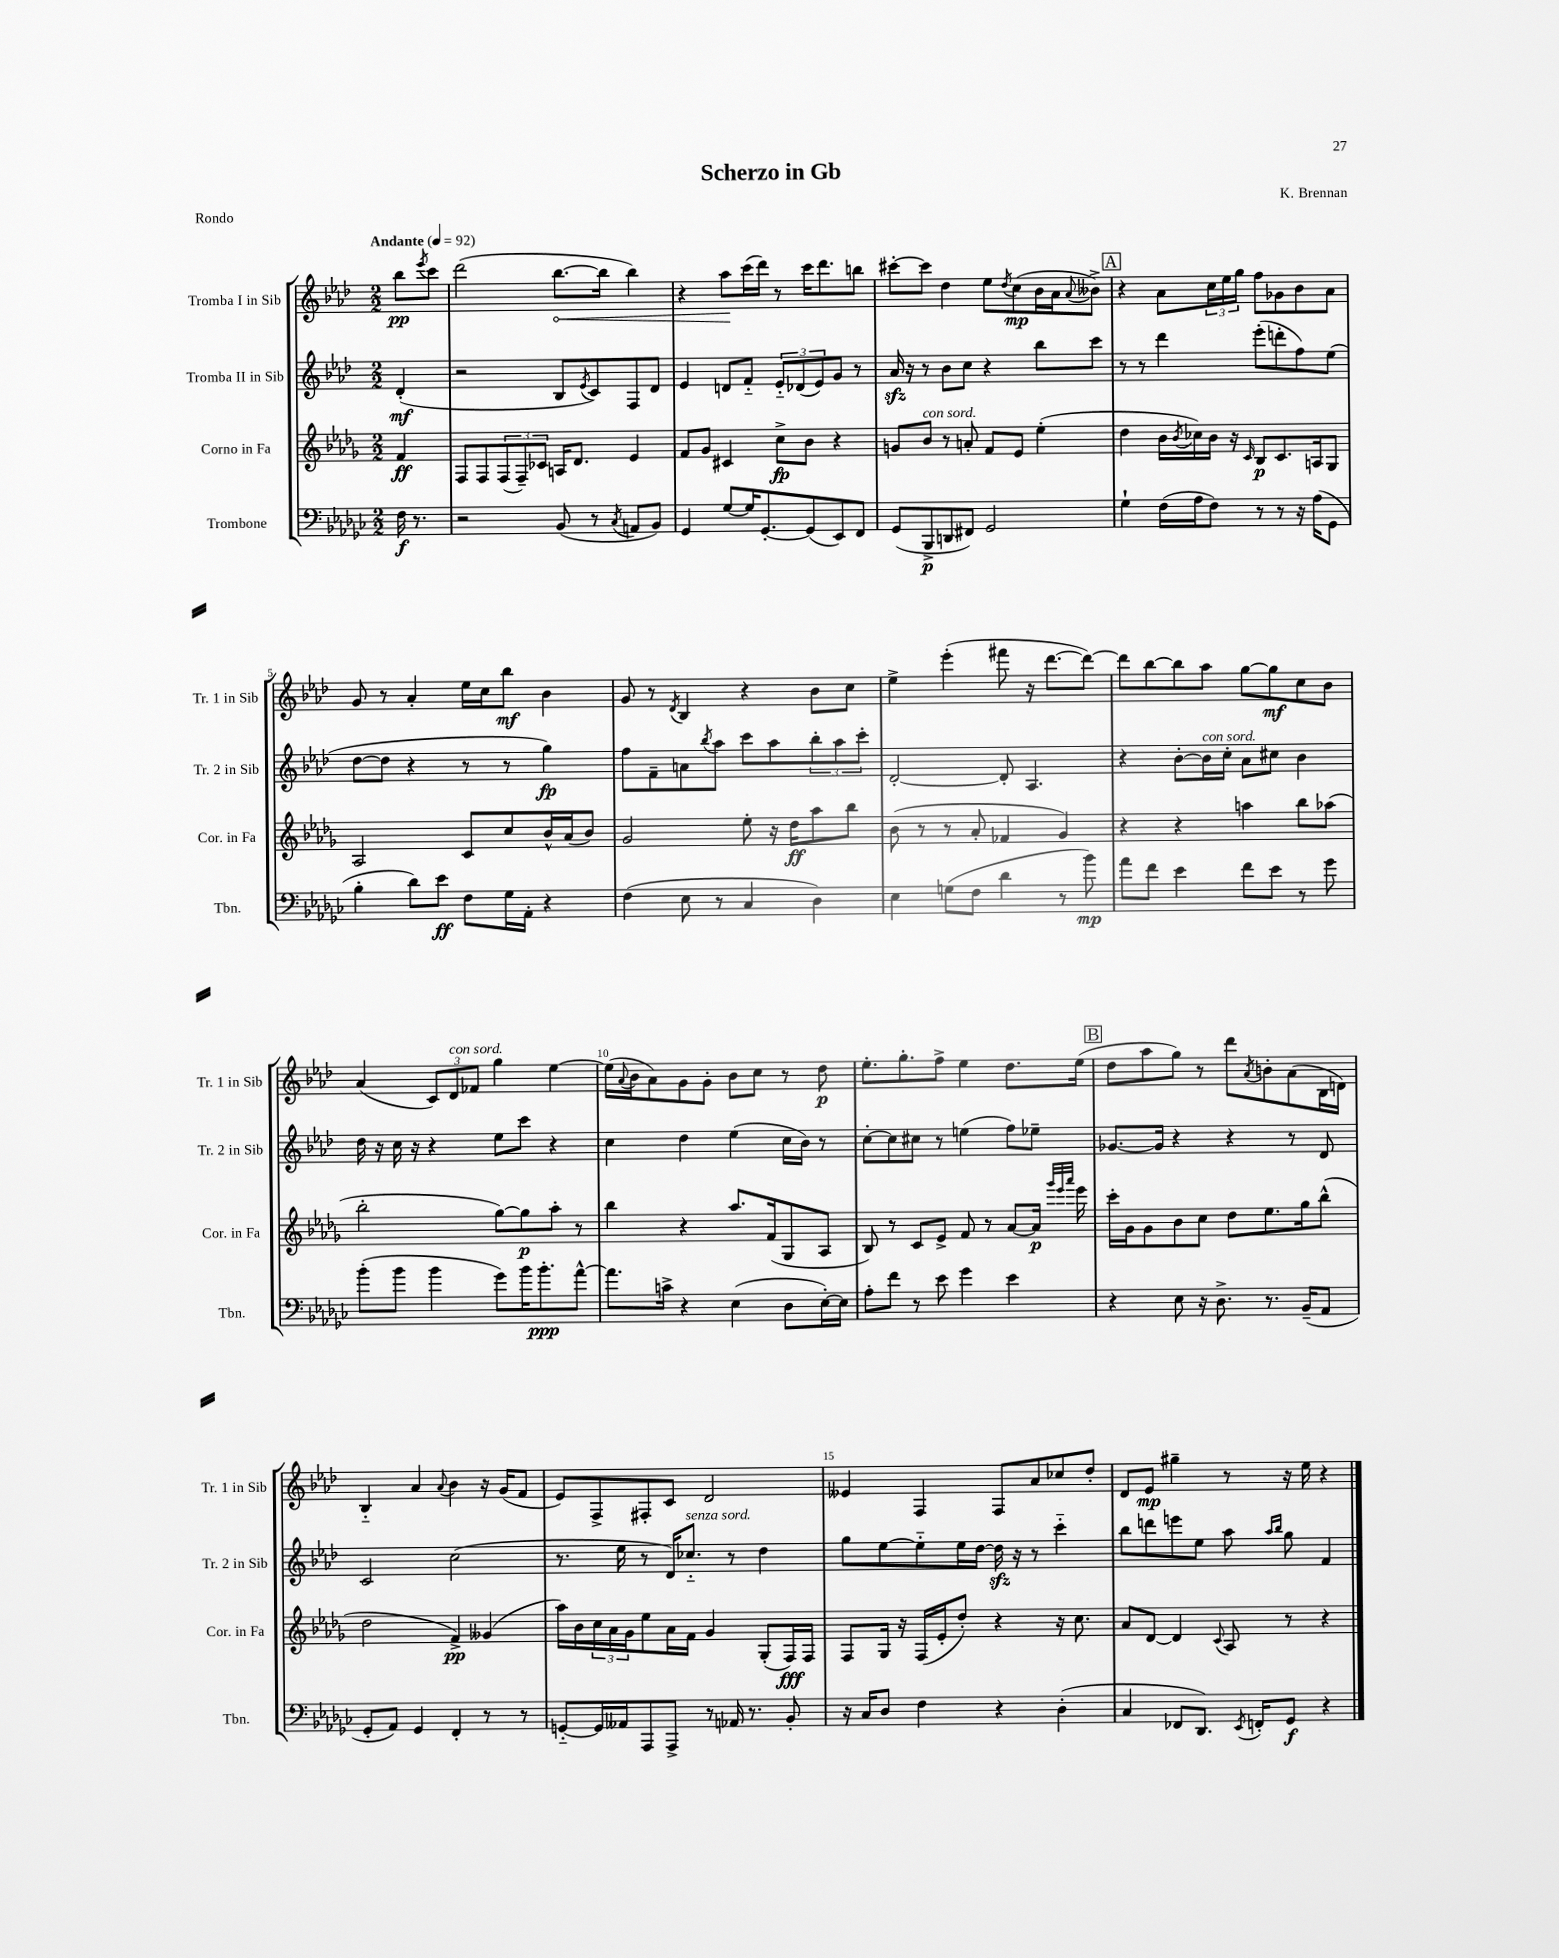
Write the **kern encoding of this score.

**kern	**dynam	**kern	**dynam	**kern	**dynam	**kern	**dynam
*part4	*part4	*part3	*part3	*part2	*part2	*part1	*part1
*staff4	*staff4	*staff3	*staff3	*staff2	*staff2	*staff1	*staff1
*I"Trombone	*	*I"Corno in Fa	*	*I"Tromba II in Sib	*	*I"Tromba I in Sib	*
*I'Tbn.	*	*I'Cor. in Fa	*	*I'Tr. 2 in Sib	*	*I'Tr. 1 in Sib	*
*clefF4	*	*clefG2	*	*clefG2	*	*clefG2	*
*k[b-e-a-d-g-c-]	*	*k[b-e-a-d-g-]	*	*k[b-e-a-d-]	*	*k[b-e-a-d-]	*
*M2/2	*	*M2/2	*	*M2/2	*	*M2/2	*
*MM92	*	*MM92	*	*MM92	*	*MM92	*
=	=	=	=	=	=	=	=
!	!	!	!	!	!	!LO:TX:a:B:t=Andante	!
16F\	f	4f/	ff	(4d-'/	mf	8bb-\L	pp
8.r	.	.	.	.	.	.	.
.	.	.	.	.	.	8qeee-/	.
.	.	.	.	.	.	8ccc\J	.
=1	=1	=1	=1	=1	=1	=1	=1
2r	.	8F/L	.	2r	.	(2ddd-\	.
.	.	8F/	.	.	.	.	.
.	.	(12F/	.	.	.	.	.
.	.	12F~/)	.	.	.	.	.
.	.	12c-X/J	.	.	.	.	.
!	!	!	!	!	!	!	!LO:HP:b
(8BB-/	.	16An/KL	.	8B-/L	.	[8.bb-\L	<
.	.	8.d-/J	.	.	.	.	.
.	.	.	.	8qe-/	.	.	.
8r	.	.	.	8c/)	.	.	.
.	.	.	.	.	.	16bb-\Jk]	.
8qC-/	.	.	.	.	.	.	.
8AAn/L	.	4e-/	.	8F/	.	4bb-\)	.
8BB-/J)	.	.	.	8d-/J	.	.	.
=2	=2	=2	=2	=2	=2	=2	=2
4GG-/	.	8f/L	.	4e-/	.	4r	.
.	.	8g-/J	.	.	.	.	.
[8G-/L	.	4c#X/	.	8dn/L	.	8aa-\L	.
16G-/K]	.	.	.	8f/J	.	(16ccc\L	[
[8.GG-'/	.	.	.	.	.	16ddd-\JJ)	.
.	.	8cc^\L	fp	12e-/L	.	8r	.
.	.	.	.	(12d-X/	.	.	.
(8GG-/]	.	8b-\J	.	.	.	16ccc\KL	.
.	.	.	.	12e-/)	.	.	.
.	.	.	.	.	.	8.ddd-\	.
8EE-/)	.	4r	.	8g/J	.	.	.
8FF/J	.	.	.	8r	.	8bbn\J	.
=3	=3	=3	=3	=3	=3	=3	=3
(8GG-/L	.	8gn/L	.	16a-zz/	.	[8ccc#X'\L	.
.	.	.	.	16r	.	.	.
!	!	!LO:TX:a:i:t=con sord.	!	!	!	!	!
8BBB-^/	p	8b-/J	.	8r	.	8ccc#\J]	.
8DDn/	.	8r	.	8b-\L	.	4dd-\	.
8FF#X/J)	.	8an'/	.	8cc\J	.	.	.
2GG-/	.	8f/L	.	4r	.	8ee-\L	.
.	.	.	.	.	.	8qdd-/	.
.	.	8e-/J	.	.	.	(8cc\	mp
.	.	(4ee-'\	.	8bb-\L	.	16b-\L	.
.	.	.	.	.	.	16a-\J	.
.	.	.	.	.	.	8qqa-/	.
.	.	.	.	8ccc\J	.	8b--X^\J)	.
!!LO:REH:place=s1:t=A
=4	=4	=4	=4	=4	=4	=4	=4
4G-`\	.	4dd-\	.	8r	.	4r	.
.	.	.	.	8r	.	.	.
(16F\LL	.	16b-\LL	.	4ddd-\	.	8a-\L	.
.	.	8qb-/	.	.	.	.	.
16A-\J	.	16cc-X\)	.	.	.	.	.
8F\J)	.	16b-\JJ	.	.	.	24cc\L	.
.	.	.	.	.	.	24ee-\	.
.	.	16r	.	.	.	.	.
.	.	.	.	.	.	24gg\JJ	.
.	.	16qqc/	.	.	.	.	.
8r	.	8B-/L	p	(8eee-'\L	.	8ff\L	.
8r	.	8.c/	.	8dddn'\	.	8g-X\	.
16r	.	.	.	8ff\)	.	8b-\	.
(16A-\KL	.	16An/k	.	.	.	.	.
8GG-\J	.	8G-/J	.	(8ee-\J	.	8a-\J	.
!!LO:LB:g=z
=5	=5	=5	=5	=5	=5	=5	=5
4B-'\	.	2A-/	.	[8dd-\L	.	8g/	.
.	.	.	.	8dd-\J]	.	8r	.
8d-\L)	.	.	.	4r	.	4a-'/	.
8e-\J	ff	.	.	.	.	.	.
8F\L	.	8c/L	.	8r	.	16ee-\LL	.
.	.	.	.	.	.	16cc\J	.
16G-\L	.	8cc/	.	8r	.	8bb-\J	mf
16AA-'\JJ	.	.	.	.	.	.	.
4r	.	16b-^^/L	.	4gg\)	fp	4b-\	.
.	.	(16a-/J	.	.	.	.	.
.	.	8b-/J)	.	.	.	.	.
=6	=6	=6	=6	=6	=6	=6	=6
(4F\	.	2g-/	.	8ff\L	.	8g/	.
.	.	.	.	8f~\	.	8r	.
.	.	.	.	.	.	8qd-/	.
8E-\	.	.	.	8an\	.	4B-/	.
.	.	.	.	8qbb-/	.	.	.
8r	.	.	.	8aa-\J	.	.	.
4C-/	.	8ee-'\	.	8ccc\L	.	4r	.
.	.	16r	.	8aa-\	.	.	.
.	.	16dd-\KL	ff	.	.	.	.
4D-\)	.	8aa-\	.	12bb-'\	.	8b-\L	.
.	.	.	.	12aa-\	.	.	.
.	.	8bb-\J	.	.	.	8cc\J	.
.	.	.	.	12ccc'\J	.	.	.
=7	=7	=7	=7	=7	=7	=7	=7
4E-\	.	(8b-\	.	[2d-'/	.	4ee-^\	.
.	.	8r	.	.	.	.	.
(8Gn\L	.	8r	.	.	.	(4eee-'\	.
8F\J	.	8a-'/	.	.	.	.	.
4d-\	.	4f-X/	.	8d-'/]	.	8fff#X\	.
.	.	.	.	4.A-/	.	16r	.
.	.	.	.	.	.	[8.ddd-\L	.
8r	.	4g-/)	.	.	.	.	.
8b-\)	mp	.	.	.	.	8ddd-\J_)	.
=8	=8	=8	=8	=8	=8	=8	=8
8a-\L	.	4r	.	4r	.	8ddd-\L]	.
8f\J	.	.	.	.	.	[8bb-\	.
4e-\	.	4r	.	[8b-'\L	.	8bb-\]	.
!	!	!	!	!LO:TX:a:i:t=con sord.	!	!	!
.	.	.	.	16b-\L]	.	8aa-\J	.
.	.	.	.	16cc'\JJ	.	.	.
8f\L	.	4aan\	.	8a-\L	.	[8gg\L	.
8e-\J	.	.	.	8cc#X\J	.	8gg\]	mf
8r	.	8bb-\L	.	4b-\	.	8cc\	.
8g-\	.	(8aa-X\J	.	.	.	8b-\J	.
!!LO:LB:g=z
=9	=9	=9	=9	=9	=9	=9	=9
(8b-'\L	.	2bb-'\	.	16dd-\	.	(4a-/	.
.	.	.	.	16r	.	.	.
8b-\J	.	.	.	16cc\	.	.	.
.	.	.	.	16r	.	.	.
4b-\	.	.	.	4r	.	12c/L)	.
!	!	!	!	!	!	!LO:TX:a:i:t=con sord.	!
.	.	.	.	.	.	12d-/	.
.	.	.	.	.	.	12f-X/J	.
8g-\L)	.	[8gg-\L)	.	8ee-\L	.	4gg\	.
16b-\K	.	8gg-\]	p	8ccc\J	.	.	.
8.b-'\	ppp	.	.	.	.	.	.
.	.	8aa-'\J	.	4r	.	[4ee-\	.
[8a-^^\J	.	8r	.	.	.	.	.
=10	=10	=10	=10	=10	=10	=10	=10
8.a-\L]	.	4bb-\	.	4cc\	.	(16ee-\LL]	.
.	.	.	.	.	.	8qqa-/	.
.	.	.	.	.	.	16b-\J	.
.	.	.	.	.	.	8a-\)	.
16cn^\Jk	.	.	.	.	.	.	.
4r	.	4r	.	4dd-\	.	8g\	.
.	.	.	.	.	.	8g'\J	.
(4E-\	.	8.aa-/L	.	(4ee-\	.	8b-\L	.
.	.	.	.	.	.	8cc\J	.
.	.	(16f/k	.	.	.	.	.
8D-\L	.	8G-/	.	16cc\LL	.	8r	.
.	.	.	.	16b-\JJ)	.	.	.
[16E-'\L)	.	8A-/J	.	8r	.	8dd-\	p
16E-\JJ]	.	.	.	.	.	.	.
=11	=11	=11	=11	=11	=11	=11	=11
8A-'\L	.	8B-/)	.	[8cc'\L	.	8.ee-'\L	.
8f\J	.	8r	.	8cc\]	.	.	.
.	.	.	.	.	.	8.gg'\	.
8r	.	8c/L	.	8cc#X\J	.	.	.
8e-\	.	8e-^/J	.	8r	.	8ff^\J	.
4g-\	.	8f/	.	(4een\	.	4ee-\	.
.	.	8r	.	.	.	.	.
4e-\	.	[8a-/L	.	8ff\L)	.	8.dd-\L	.
.	.	16a-/Jk]	p	8ee-X~\J	.	.	.
.	.	32qqggg-/LLL	.	.	.	.	.
.	.	32qqeee-/	.	.	.	.	.
.	.	32qqaaa-/JJJ	.	.	.	.	.
.	.	16eee-\	.	.	.	(16ee-\Jk	.
!!LO:REH:place=s1:t=B
=12	=12	=12	=12	=12	=12	=12	=12
4r	.	16ccc'\LL	.	[8.g-X/L	.	8dd-\L	.
.	.	16g-\J	.	.	.	.	.
.	.	8g-\	.	.	.	8aa-\	.
.	.	.	.	16g-/Jk]	.	.	.
8E-\	.	8b-\	.	4r	.	8gg\J)	.
16r	.	8cc\J	.	.	.	8r	.
8.D-^\	.	.	.	.	.	.	.
.	.	8dd-\L	.	4r	.	8ddd-\L	.
.	.	.	.	.	.	8qa-/	.
8.r	.	8.ee-\	.	.	.	8bn'\	.
.	.	.	.	8r	.	(8a-\	.
(16BB-~/KL	.	16gg-\k	.	.	.	.	.
8AA-/J	.	(8bb-^^\J	.	8d-/	.	16B-\L	.
.	.	.	.	.	.	16dn\JJ)	.
!!LO:LB:g=z
=13	=13	=13	=13	=13	=13	=13	=13
8GG-'/L	.	2dd-\	.	2c/	.	4B-/	.
8AA-/J)	.	.	.	.	.	.	.
4GG-/	.	.	.	.	.	4a-/	.
.	.	.	.	.	.	8qqa-/	.
4FF'/	.	4f^/)	pp	(2cc\	.	4b-\	.
8r	.	(4g--X/	.	.	.	16r	.
.	.	.	.	.	.	(16g/KL	.
8r	.	.	.	.	.	8f/J	.
=14	=14	=14	=14	=14	=14	=14	=14
[8GGn/L	.	16aa-\LL)	.	8.r	.	8e-/L)	.
.	.	16b-\	.	.	.	.	.
16GG/L]	.	24cc\	.	.	.	8F^/	.
.	.	24a-\	.	.	.	.	.
16AA--X/J	.	.	.	16ee-\	.	.	.
.	.	24g-\J	.	.	.	.	.
8AAA-/	.	8ee-\	.	8r	.	8F#X'/	.
8AAA-^/J	.	16a-\L	.	16d-/KL)	.	8c/J	.
!	!	!	!	!LO:TX:a:i:t=senza sord.	!	!	!
.	.	16f\JJ	.	8.cc-X/J	.	.	.
8r	.	4g-/	.	.	.	2d-/	.
16AA-X/	.	.	.	8r	.	.	.
8.r	.	.	.	.	.	.	.
.	.	(8G-'/L	.	4dd-\	.	.	.
8BB-'/	.	16F/L)	fff	.	.	.	.
.	.	16F/JJ	.	.	.	.	.
=15	=15	=15	=15	=15	=15	=15	=15
16r	.	8F/L	.	8gg\L	.	4e--X/	.
16C-/KL	.	.	.	.	.	.	.
8D-/J	.	16G-/Jk	.	[8ee-\	.	.	.
.	.	16r	.	.	.	.	.
4F\	.	(16F/LL	.	8ee-\]	.	4F/	.
.	.	16e-'/J	.	.	.	.	.
.	.	8dd-'/J)	.	16ee-\L	.	.	.
.	.	.	.	[16dd-\JJ	.	.	.
4r	.	4r	.	16dd-zz\]	.	8F/L	.
.	.	.	.	16r	.	.	.
.	.	.	.	8r	.	8a-/	.
(4D-'\	.	16r	.	4ccc\	.	8cc-X/	.
.	.	8.cc\	.	.	.	.	.
.	.	.	.	.	.	8dd-'/J	.
=16	=16	=16	=16	=16	=16	=16	=16
4C-/	.	8a-/L	.	8bb-\L	.	8d-/L	.
.	.	[8d-/J	.	8dddn\	.	8e-/J	mp
8FF-X/L	.	4d-/]	.	8eeen\	.	4gg#X~\	.
8.DD-/J)	.	.	.	8ee-\J	.	.	.
.	.	8qqc/	.	.	.	.	.
.	.	8A-/	.	8aa-\	.	8r	.
8qEE-/	.	.	.	.	.	.	.
16FFn'/KL	.	.	.	.	.	.	.
.	.	.	.	16qqaa-/LL	.	.	.
.	.	.	.	16qqbb-/JJ	.	.	.
8GG-/J	f	8r	.	8gg\	.	16r	.
.	.	.	.	.	.	16ee-\	.
4r	.	4r	.	4f/	.	4r	.
==	==	==	==	==	==	==	==
*-	*-	*-	*-	*-	*-	*-	*-
